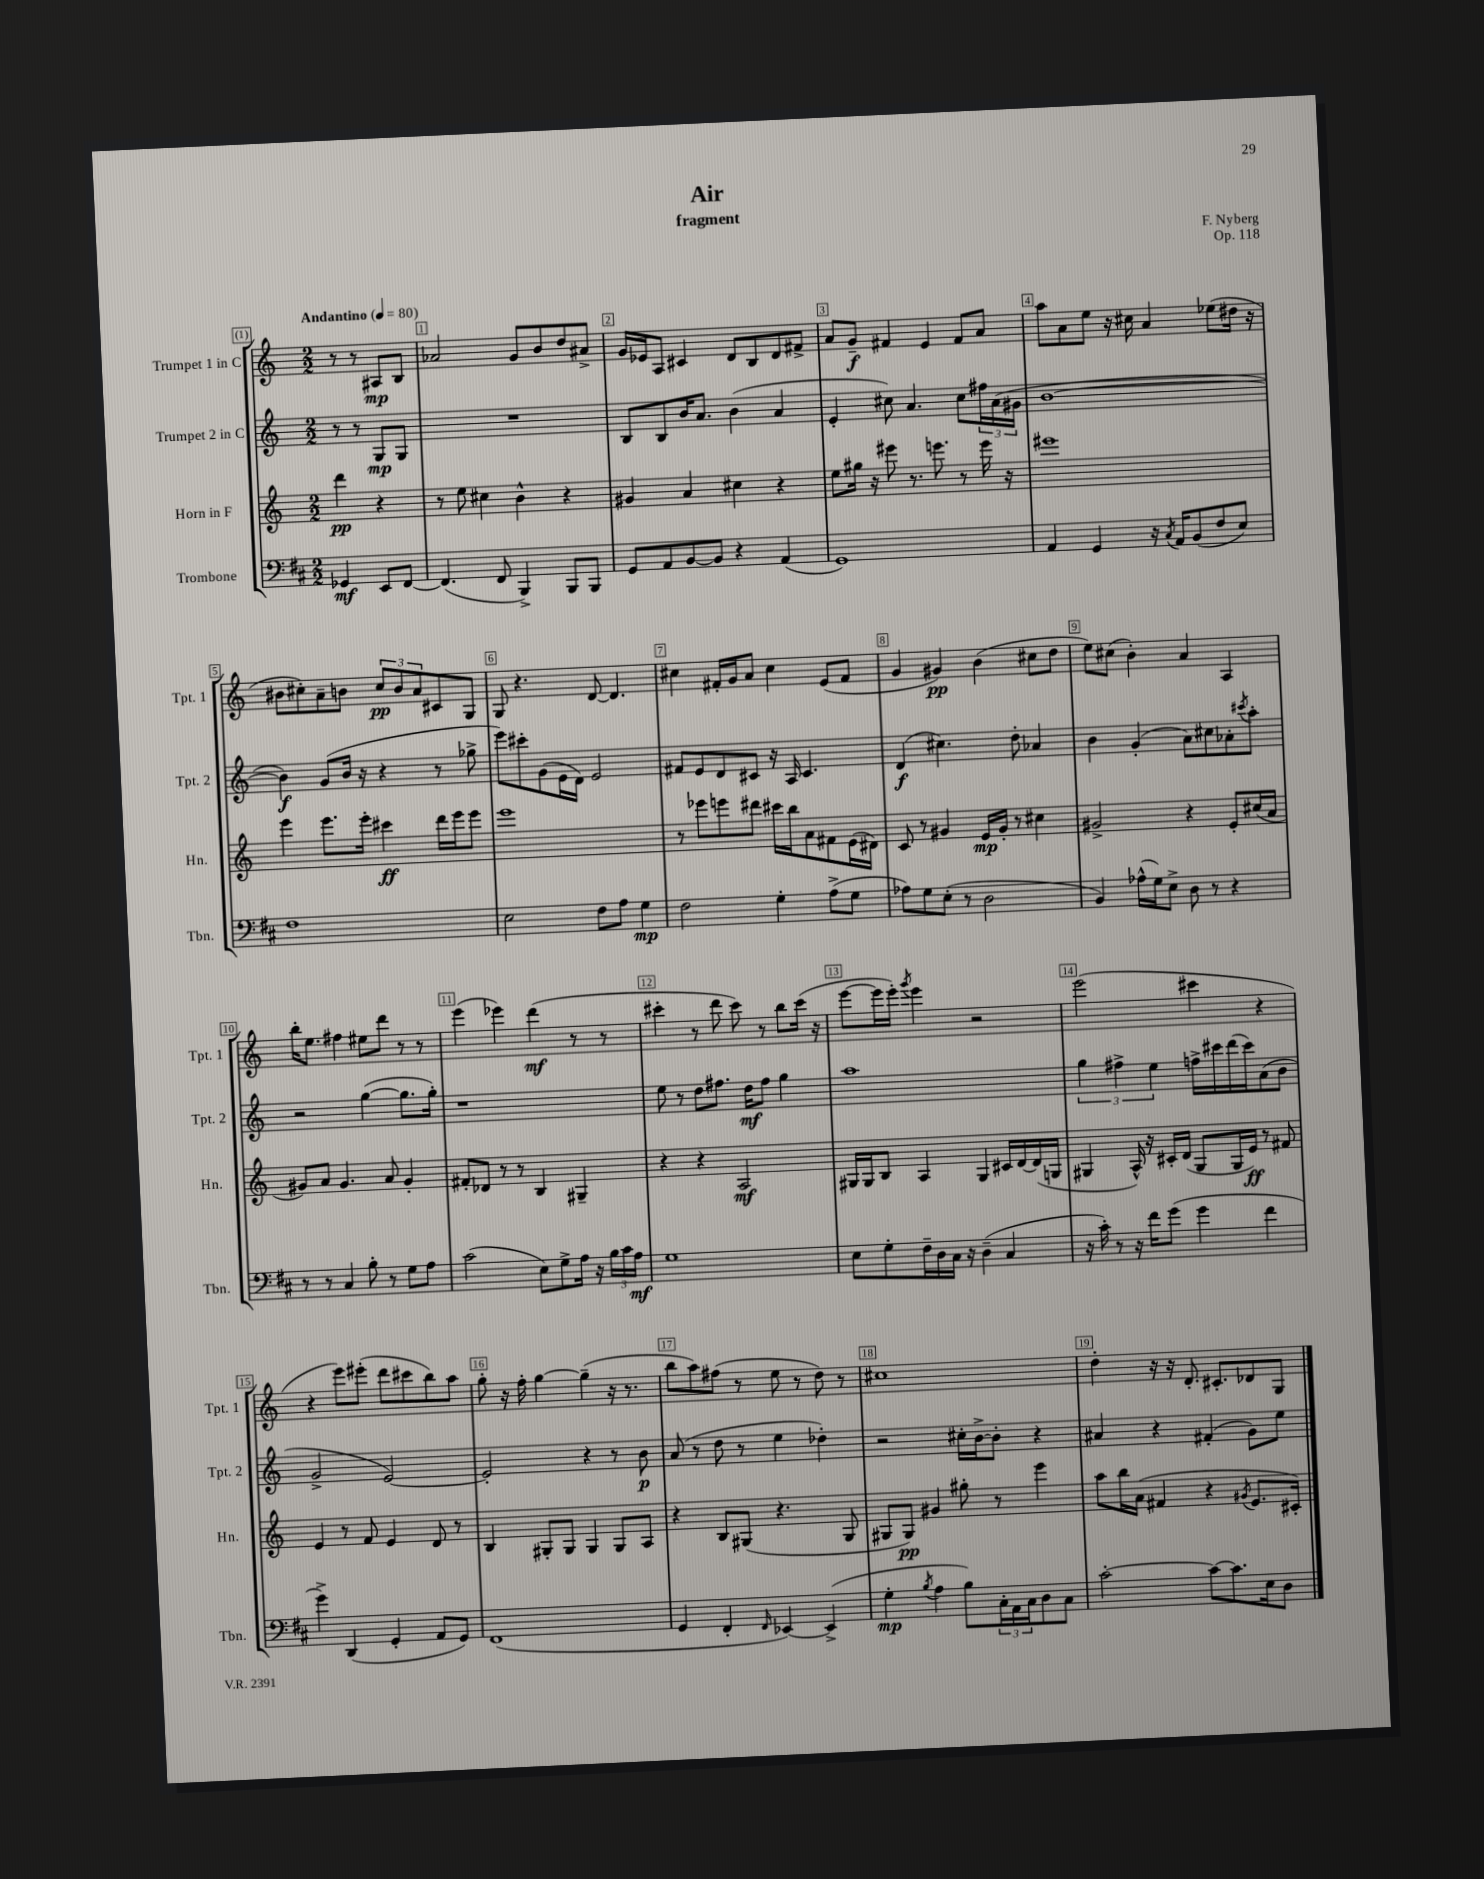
\header { title = "Air" composer = "F. Nyberg" subtitle = "fragment" opus = "Op. 118" }
<<
\new StaffGroup <<
\new Staff = "s0" \with { instrumentName = "Trumpet 1 in C" shortInstrumentName = "Tpt. 1" } {
    \clef treble \key c \major \numericTimeSignature \time 2/2 \partial 2 \tempo "Andantino" 4 = 80
    r8 r8 ais8\mp b8 |
    aes'2 g'8 b'8 d''8 ais'8-> |
    g'16 ees'16 a8 cis'4 d'8 b8 d'8 fis'8-> |
    a'8 g'8--\f fis'4 e'4 fis'8 a'8 |
    a''8 a'8 e''8 r16 cis''16 a'4 ees''8( dis''16 r16 |
    bis'8 cis''8-.) a'8-- b'8 \tuplet 3/2 { cis''8\pp b'8 a'8 } cis'8 g8 |
    g8 r4. d'8~ d'4. |
    cis''4 fis'16-. g'16 a'8 cis''4 e'8( fis'8 |
    g'4 gis'4\pp) b'4( cis''8 d''8 |
    e''8) cis''8( b'4-.) a'4 a4 |
    b''16-. e''8. fis''4 eis''8 d'''8 r8 r8 |
    e'''4( ees'''4) d'''4\mf( r8 r8 |
    cis'''4-. r8 d'''8 cis'''8) r8 b''8 cis'''16( r16 |
    e'''8~ e'''16 e'''16-.) \acciaccatura { g'''8 } e'''4 r2 |
    e'''2( cis'''4 r4 |
    r4 e'''8) eis'''8-.( d'''8 cis'''8 b''8) a''8 |
    g''8-. r16 f''16-. g''4~ g''4--( r16 r8. |
    b''8 a''8) fis''8( r8 e''8 r8 d''8) r8 |
    cis''1 |
    d''4-. r16 r16 d'8.-. cis'8.-. des'8 g8 \bar "|." |
}
\new Staff = "s1" \with { instrumentName = "Trumpet 2 in C" shortInstrumentName = "Tpt. 2" } {
    \clef treble \key c \major \numericTimeSignature \time 2/2 \partial 2
    r8 r8 g8\mp g8 |
    R1 |
    b8 b8 b'16 a'8. b'4( a'4 |
    e'4-. cis''8) a'4. cis''8 \tuplet 3/2 { fis''16 a'16( gis'16 } |
    b'1~ |
    b'4\f) g'8( b'16 r16 r4 r8 ges''8-> |
    e'''8) cis'''8-. g'8( e'16 d'16) e'2 |
    fis'8 e'8 d'8 cis'8 r16 a16 cis'4. |
    d'4\f( cis''4.) d''8-. aes'4 |
    b'4 g'4-.( a'8) cis''8 aes'8-. \acciaccatura { cis'''8 } a''8-. |
    r2 g''4~( g''8. g''16-.) |
    r1 |
    e''8 r8 d''8 fis''8. d''16\mf fis''8 g''4 |
    a''1 |
    \tuplet 3/2 { g''4 fis''4-> e''4 } f''16-> cis'''16 d'''16( cis'''16) a'8( b'8 |
    g'2-> e'2~) |
    e'2-. r4 r8 b'8\p |
    a'8( r8 d''8 r8 e''4 des''4-.) |
    r2 cis''16-. b'16~-> b'8-. r4 |
    ais'4 r4 fis'4-.( g'8) e''8 \bar "|." |
}
\new Staff = "s2" \with { instrumentName = "Horn in F" shortInstrumentName = "Hn." } {
    \clef treble \key c \major \numericTimeSignature \time 2/2 \partial 2
    d'''4\pp r4 |
    r8 e''8 cis''4 b'4-^ r4 |
    gis'4 a'4 cis''4 r4 |
    e''8 gis''16 r16 eis'''8 r8. e'''8. r8 e'''16 r16 |
    eis'''1 |
    e'''4 e'''8. e'''16-. cis'''4\ff d'''16 e'''16 e'''8 |
    e'''1 |
    r8 ees'''8 e'''8 dis'''8 cis'''16 b''16 a'8 fis'8 e'16( dis'16) |
    c'8 r8 gis'4 e'16\mp gis'16-. r8 cis''4 |
    gis'2-> r4 e'8-. cis''16( a'16 |
    gis'8) a'8 gis'4. a'8 gis'4-. |
    fis'8-. des'8 r8 r8 b4 gis4-- |
    r4 r4 a2\mf |
    gis16 gis16 b8 a4 gis4 cis'16 d'16~ d'16( g16 |
    gis4 a16-^) r16 cis'16-. d'16( gis8 gis16 e'16\ff) r8 fis'8 |
    e'4 r8 f'8 e'4 d'8 r8 |
    b4 gis8-. gis8 gis4 gis8 a8 |
    r4 b8 gis8( r4. gis8 |
    gis8 gis8\pp) gis'4 gis''8-. r8 e'''4 |
    a''8 b''16 a'16( fis'4 r4 \acciaccatura { gis'8 } e'8. cis'16-.) \bar "|." |
}
\new Staff = "s3" \with { instrumentName = "Trombone" shortInstrumentName = "Tbn." } {
    \clef bass \key d \major \numericTimeSignature \time 2/2 \partial 2
    ges,4\mf e,8 fis,8~ |
    fis,4.( fis,8 b,,4->) b,,8 b,,8 |
    g,8 a,8 b,8~ b,8 r4 a,4( |
    g,1) |
    a,4 g,4 r16 \acciaccatura { cis8 } a,16 b,8( fis8 e8) |
    fis1 |
    e2 fis8 a8 g4\mp |
    fis2 g4-. a8->( g8 |
    aes8) g8 e8-.( r8 d2 |
    b,4) aes16-^( g16) e8-> d8 r8 r4 |
    r8 r8 cis4 b8-. r8 g8 a8 |
    cis'2( e8) g8-> a16 r16 \tuplet 3/2 { b16 cis'16 a16\mf } |
    g1 |
    e8 g8-. fis16-- d16 cis16 r16 d4--( cis4 |
    r16 cis'16-.) r8 r16 fis'16 g'8( g'4 fis'4 |
    g'4->) d,4( g,4-. a,8 g,8) |
    fis,1( |
    g,4 fis,4-. \grace { fis,16 } ees,4~) ees,4->( |
    g4-.\mp \acciaccatura { b8 } a4 b8) \tuplet 3/2 { cis16-. a,16 cis16 } d8 cis8 |
    cis'2~-. cis'8~ cis'8. e16 d8 \bar "|." |
}
>>
>>
\layout { \context { \Score \override BarNumber.break-visibility = ##(#f #t #t) barNumberVisibility = #all-bar-numbers-visible \override BarNumber.stencil = #(make-stencil-boxer 0.1 0.3 ly:text-interface::print) } }
